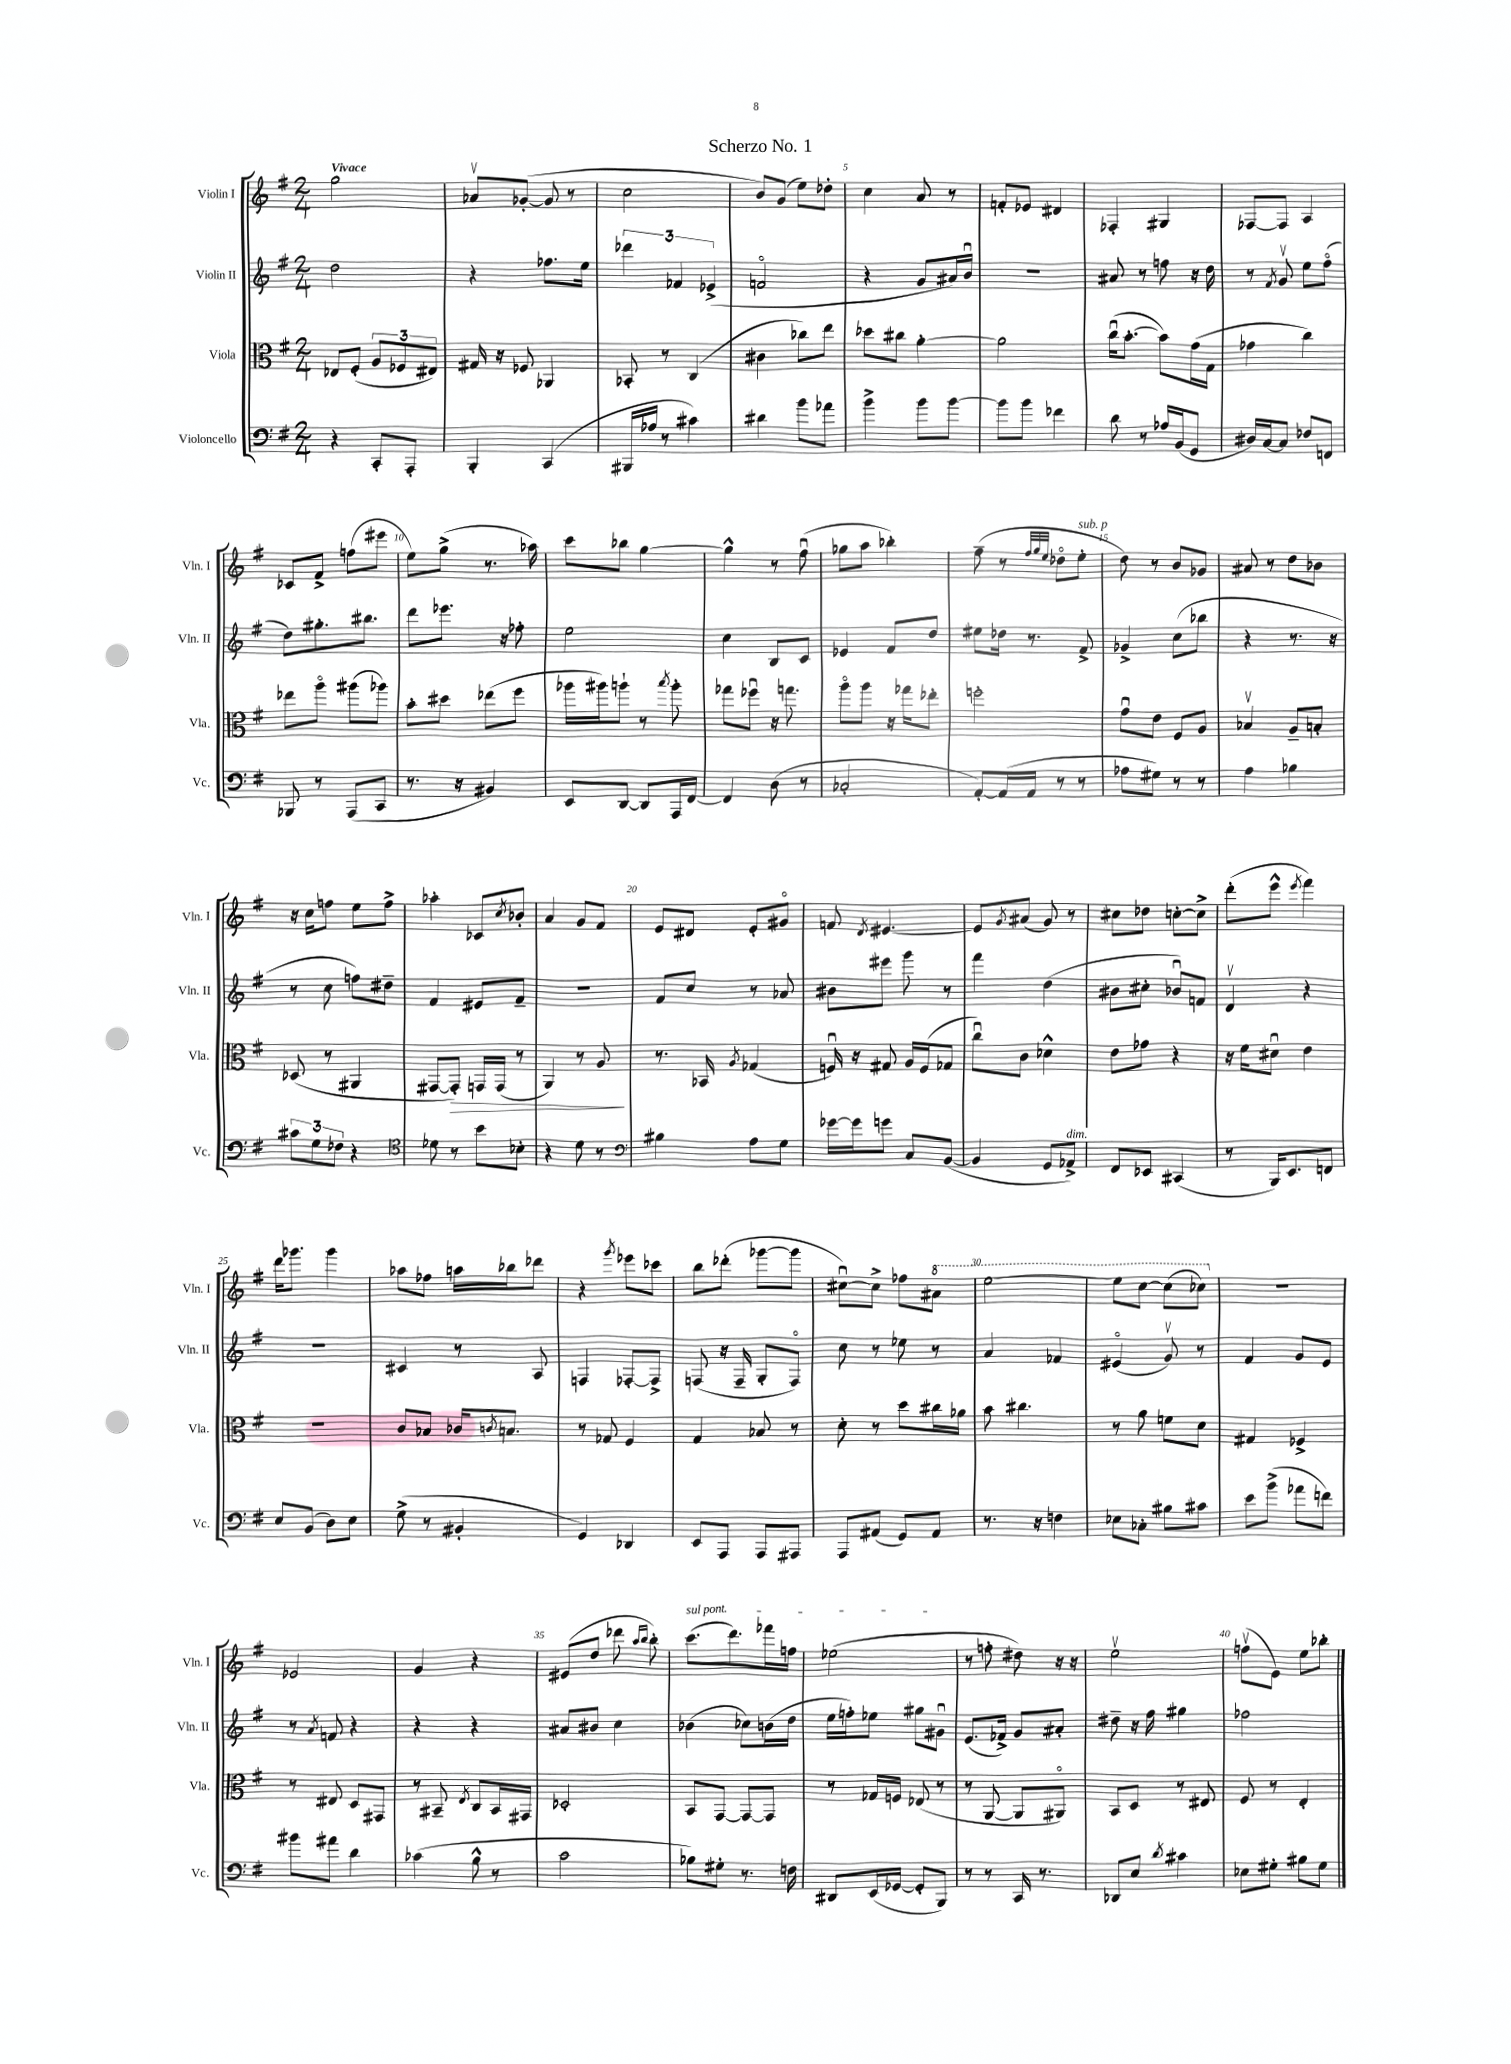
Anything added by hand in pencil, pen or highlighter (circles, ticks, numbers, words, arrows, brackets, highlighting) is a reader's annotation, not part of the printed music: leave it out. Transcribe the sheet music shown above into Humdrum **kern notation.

**kern	**kern	**kern	**kern
*staff4	*staff3	*staff2	*staff1
*clefF4	*clefC3	*clefG2	*clefG2
*k[f#]	*k[f#]	*k[f#]	*k[f#]
*M2/4	*M2/4	*M2/4	*M2/4
4r	8E-/L	2dd\	2gg\
.	(8F#'/J	.	.
8CC'/L	12A/L	.	.
.	12F-/	.	.
8AAA'/J	.	.	.
.	12E#/J)	.	.
=	=	=	=
4BBB'/	16G#/	4r	8a-v/L
.	16r	.	.
.	8F-/	.	([8g-'/J
(4CC/	4AA-/	8.ff-\L	8g-/]
.	.	.	8r
.	.	16ee\Jk	.
=	=	=	=
16BBB#/LL	8BB-'/	6ddd-\	2cc\
16A-/JJ	.	.	.
8r	8r	.	.
.	.	6f-/	.
4c#\)	(4C/	.	.
.	.	(6e-^/	.
=	=	=	=
4d#\	4c#\	2fo/	8b/L)
.	.	.	(8g/J
8b\L	8cc-\L)	.	8ee\L)
8a-\J	8ee\J	.	8dd-'\J
=	=	=	=
4b^\	8dd-\L	4r	4cc\
.	8cc#\J	.	.
8b\L	[4a'\	8g/L	8a/
[8b\J	.	16a#/L)	8r
.	.	16bu/JJ	.
=	=	=	=
8b\]L	2a\]	2r	8f'/L
8b\J	.	.	8e-/J
4f-\	.	.	4d#/
=	=	=	=
8d\	(16ccu\LK	8a#/	4F-'/
.	[8.b'\J	.	.
8r	.	8r	.
16A-/LL	8b\]L)	8ff\	4G#/
(16BB/J	.	.	.
8GG/J	(16g\L	16r	.
.	16G\JJ	16dd\	.
=	=	=	=
16D#/LL)	4g-\	8r	[8F-/L
[16C/J	.	.	.
.	.	8qf#/	.
8C/]J	.	8gv/	8F-/]J
8F-/L	4cc\)	8ee\L	4A/
8FF/J	.	(8ff#o\J	.
=	=	=	=
8BBB-/	8ee-\L	8dd\L)	8c-/L
8r	8aao\J	8.gg#'\	8f#^/J
(8AAA/L	(8aa#\L	.	(8ff\L
.	.	8.bb#\J	.
8CC/J	8aa-\J)	.	8eee#\J
=	=	=	=
8.r	8b'\L	8ddd\L	8ee\L)
.	8dd#\J	8.eee-\J	(8gg^\J
16r	.	.	.
4BB#/)	(8ee-\L	.	8.r
.	.	16r	.
.	8ff#\J	8ff-'\	.
.	.	.	16aa-\)
=	=	=	=
8EE/L	16aa-\LL	2ee\	8ccc\L
.	16aa#\J)	.	.
[8DD/J	8aa`\J	.	8bb-\J
8DD/]L	8r	.	[4gg\
.	8qbb/	.	.
16AAA/L	8aa'\	.	.
[16FF#/JJ	.	.	.
=	=	=	=
4FF#/]	8gg-\L	4cc\	4gg^^\]
.	8ff-u\J	.	.
(8D\	16r	8B/L	8r
.	8.gg\	.	.
8r	.	8c/J	(8ff#u\
=	=	=	=
2C-'/	8aao\L	4e-/	8gg-\L
.	8aa\J	.	8aa\J
.	16r	8f#/L	4bb-'\)
.	16gg-\LK	.	.
.	8ee-'\J	8dd/J	.
=	=	=	=
[8AA'/L)	2ff'\	8ee#\L	(8ff#~\
(16AA/]L	.	16dd-\Jk	8r
16AA/JJ	.	8.r	.
.	.	.	32qqff#/LLL
.	.	.	32qqgg/
.	.	.	32qqee/JJJ
8r	.	.	8dd-o\L
8r	.	8f#^/	8ee'\J
=	=	=	=
8A-\L	8gu\L	4g-^/	8dd\)
8G#\J)	8e\J	.	8r
8r	8F#/L	(8cc\L	8b/L
8r	8A/J	8bb-\J	8g-/J
=	=	=	=
4A\	4B-v/	4r	8a#/
.	.	.	8r
4B-\	8A~/L	8.r	8dd\L
.	8B'/J	.	8b-\J
.	.	16r	.
=	=	=	=
12c#\L	(8D-/	8r	16r
.	.	.	16cc\LK
12G\	.	.	.
.	8r	8cc\	8ff\J
12F-\J	.	.	.
4r	4AA#/	8ff\L)	8ee\L
.	.	8dd#~\J	8ff^\J
=	=	=	=
*clefC4	*	*	*
8d-\	[8GG#/L	4f#/	4aa-'\
8r	8GG#'/]J)	.	.
8b\L	16GG/LL	8e#/L	8c-/L
.	(16GG/JJ	.	.
.	.	.	8qcc/
8B-'\J	8r	8f#~/J	8b-'/J
=	=	=	=
4r	4AA/)	2r	4a/
8d\	8r	.	8g/L
8r	8A/	.	8f#/J
=	=	=	=
*clefF4	*	*	*
4B#\	8.r	8f#/L	8e/L
.	.	8cc/J	8d#/J
.	16BB-/	.	.
.	8qA/	.	.
8A\L	(4G-/	8r	8e'/L
8G\J	.	8a-/	8g#o/J
=	=	=	=
[16g-\LL	16Fu/)	8b#\L	8f/
16g-\]J	16r	.	.
.	.	.	8qd/
8g\J	8G#/	8eee#\J	[4.e#/
8C/L	16A/LL	8ggg\	.
.	(16F/J	.	.
([8BB/J	8G-/J	8r	.
=	=	=	=
4BB/]	8ccu\L)	4fff#\	8e#/]L
.	.	.	8qg/
.	8c\J	.	(8a#/J
8GG/L	4d-^^\	(4dd\	8g/)
8AA-^/J)	.	.	8r
=	=	=	=
8FF#/L	8e\L	8b#\L	8cc#\L
8EE-/J	8g-\J	8cc#'\J	8dd-\J
(4CC#/	4r	8b-u/L)	[8cc'\L
.	.	8f/J	8cc^\]J
=	=	=	=
8r	16r	4dv/	(8ddd'\L
.	16f#\LK	.	.
16BBB/LK)	8d#u\J	.	8eee^^\J
8.EE/	.	.	.
.	.	.	8qeee/
.	4e\	4r	4fff#\)
8FF/J	.	.	.
=	=	=	=
8E/L	2r	2r	16ddd\LK
.	.	.	8.ggg-\J
(8BB/J	.	.	.
8D\L)	.	.	4ggg-\
8E\J	.	.	.
=	=	=	=
(8G^\	8c/L	4c#/	8aa-\L
8r	8B-/J	.	8ff-\J
4BB#'/	16c-/LK	8r	16aa\LL
.	8qc/	.	.
.	8.B/J	.	16bb-\J
.	.	8A/	8ddd-\J
=	=	=	=
4GG/)	8r	4F/	4r
.	8G-/	.	.
.	.	.	8qggg/
4DD-/	4F#/	[8F-'/L	8eee-\L
.	.	8F-^/]J	8ccc-\J
=	=	=	=
8EE/L	4G/	(8F/	8bb\L
8AAA/J	.	16r	(8ddd-'\J
.	.	16F~/	.
8AAA/L	8B-/	8G'/L	[8ggg-\L
8AAA#/J	8r	8Fo/J)	8ggg-\]J
=	=	=	=
8AAA/L	8d'\	8cc\	[8cc#u\L)
(8AA#/J	8r	8r	8cc#^\]J
8GG/L)	8dd\L	8ee-\	8ff-\L
8AA#/J	16cc#\L	8r	8aa#\J
.	16a-\JJ	.	.
=	=	=	=
8.r	8b\	4a/	[2eee\
.	4.cc#\	.	.
16r	.	.	.
4F\	.	4f-/	.
=	=	=	=
8E-\L	8r	(4e#o/	8eee\]L
8C-'\J	8a\	.	[8ccc\J
8B#\L	8f\L	8gv/)	(8ccc\]L
8c#\J	8d\J	8r	8ccc-\J)
=	=	=	=
8e\L	4G#/	4f#/	2r
(8b^\J	.	.	.
8a-\L	4F-^/	8g/L	.
8f\J)	.	8e/J	.
=	=	=	=
8b#\L	8r	8r	2e-/
.	.	8qa/	.
8a#\J	8E#/	8f/	.
4d\	8D/L	4r	.
.	8GG#/J	.	.
=	=	=	=
(4c-\	8r	4r	4g/
.	8BB#~/	.	.
.	8qE/	.	.
8B^^\	8C/L	4r	4r
8r	16BB#/L	.	.
.	16GG#/JJ	.	.
=	=	=	=
2c\	2D-'/	8a#/L	(8e#/L
.	.	8b#/J	8dd/J
.	.	4cc\	8ddd-\
.	.	.	16qqaa/LL
.	.	.	16qqbb/JJ
.	.	.	8bb'\)
=	=	=	=
8B-\L)	8BB/L	(4b-\	(8.ccc\L
8G#'\J	[8GG/J	.	.
.	.	.	8.ddd\)
8.r	8GG/_L	8cc-\L)	.
.	8GG/]J	(16b\L	16fff-\L
16F\	.	16dd\JJ	16ff\JJ
=	=	=	=
8DD#/L	8r	16ee\LL	(2ee-\
.	.	16ff'\J)	.
(16EE/L	16G-/LL	8ee-\J	.
[16GG-/JJ	16F/JJ	.	.
8GG-'/]L	(8E-/	8gg#\L	.
8BBB/J)	8r	8g#u\J	.
=	=	=	=
8r	8r	(8.e/L	8r
8r	[8AA/	.	8ff'\
.	.	16f-^/Jk)	.
16CC/	8AA/]L	8g/L	8dd#\)
8.r	.	.	.
.	8AA#o/J)	8a#'/J	16r
.	.	.	16r
=	=	=	=
8DD-/L	8BB/L	8dd#~\	2eev\
8E/J	8D/J	16r	.
.	.	16ff#\	.
8qd/	.	.	.
4c#\	8r	4gg#\	.
.	8E#/	.	.
=	=	=	=
8E-\L	8F#/	2ff-\	(8ffv\L
8G#'\J	8r	.	8e\J)
8B#\L	4E'/	.	8ee\L
8G#\J	.	.	8bb-'\J
==	==	==	==
*-	*-	*-	*-
